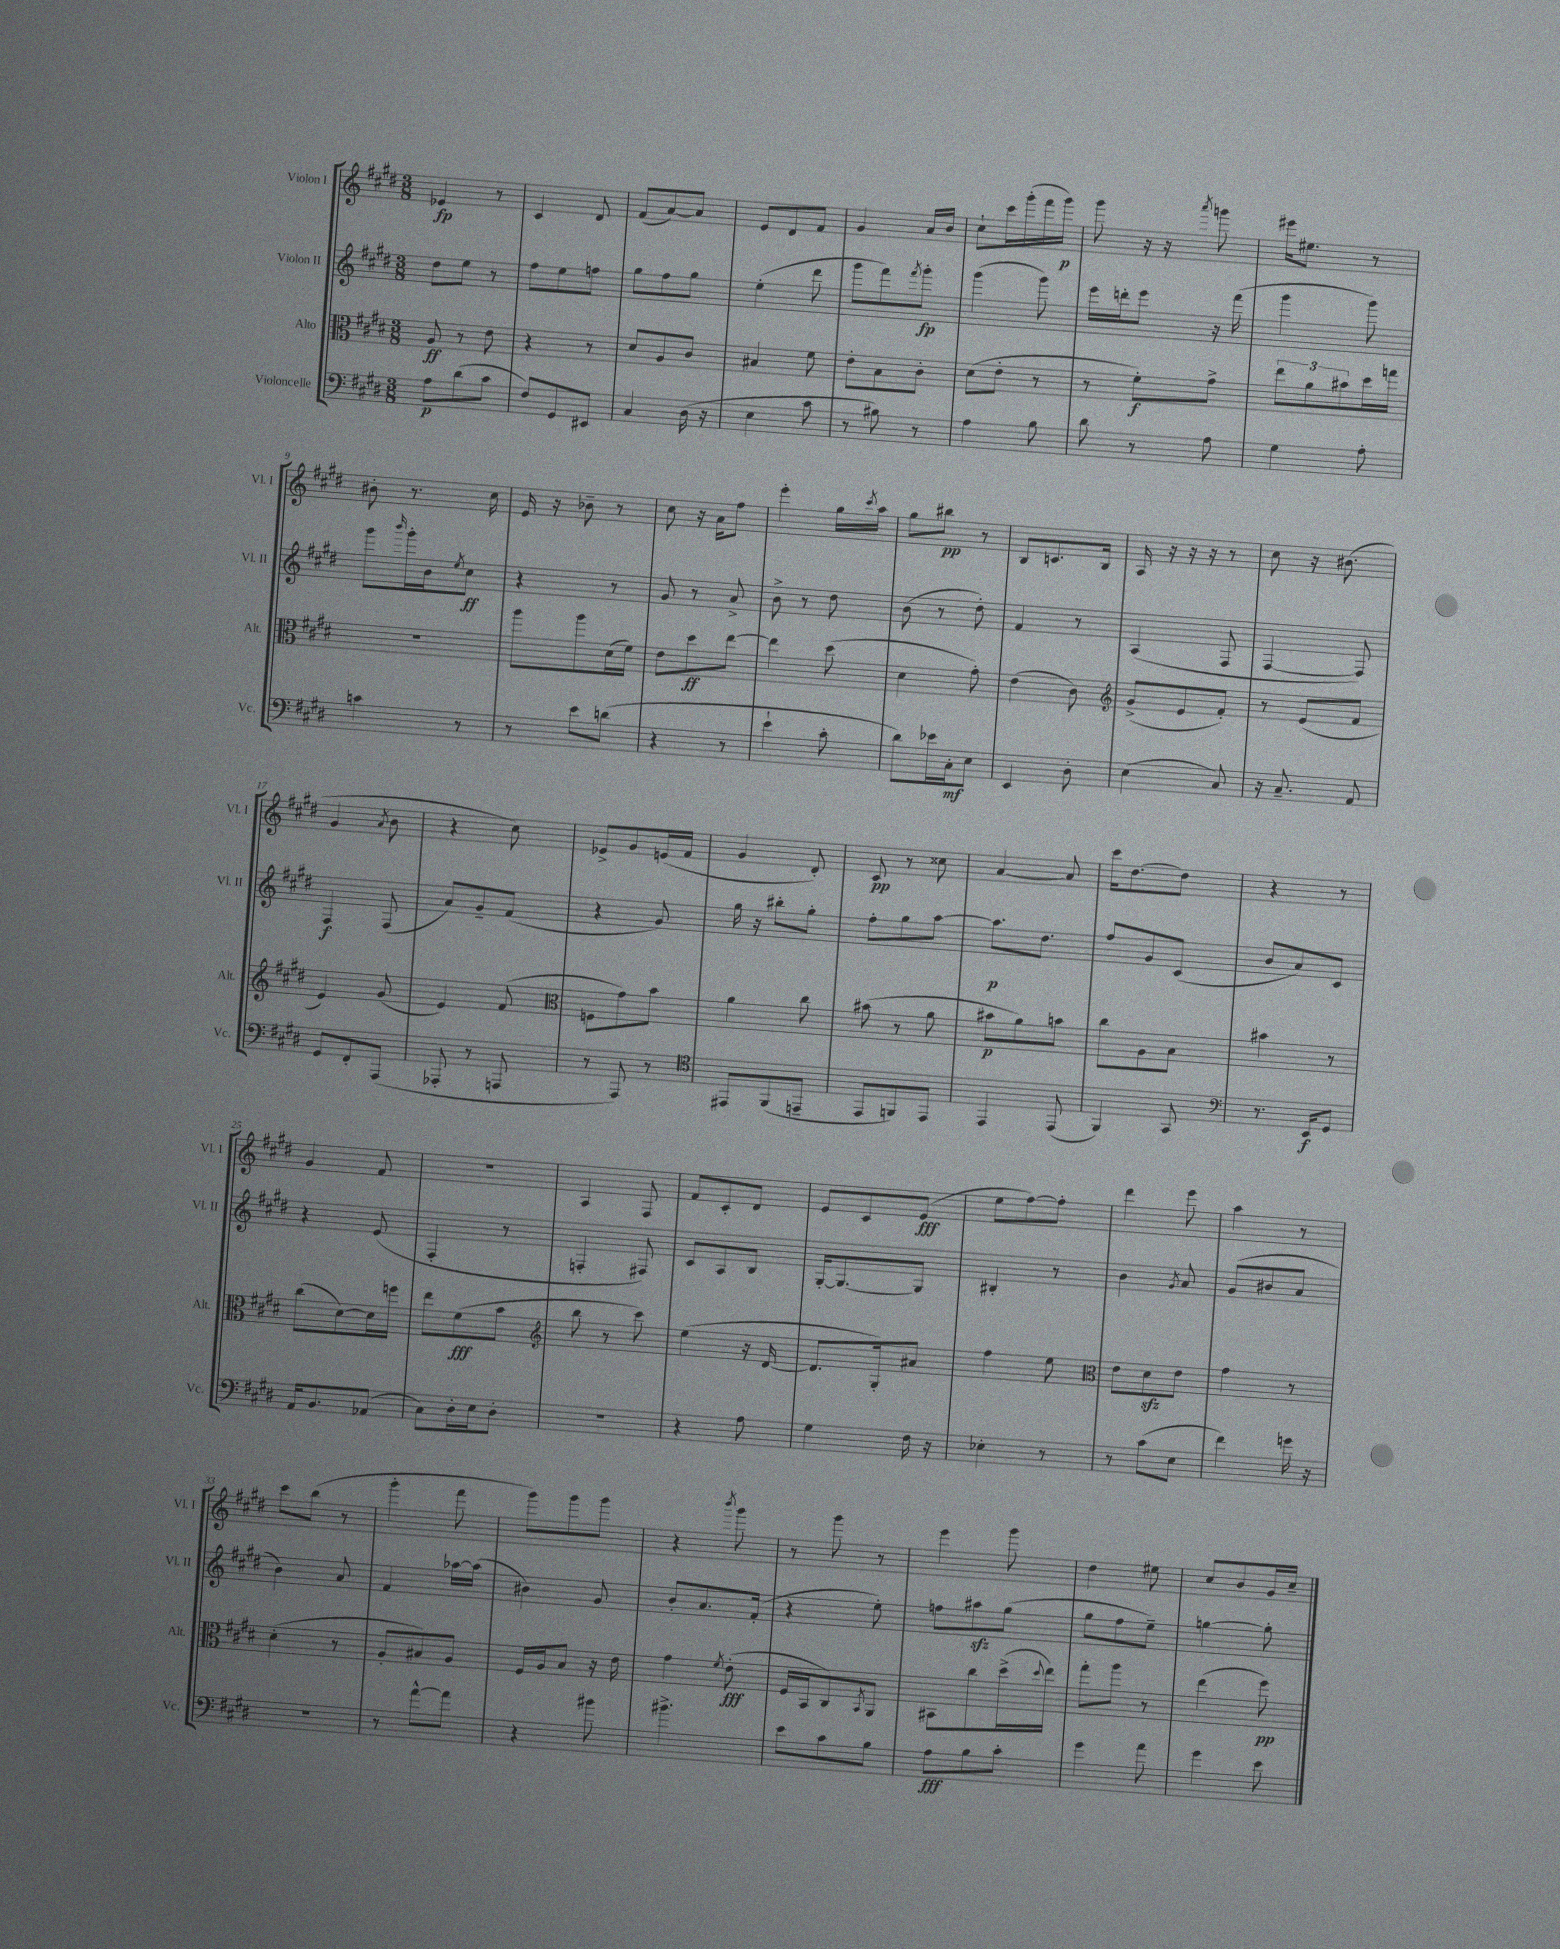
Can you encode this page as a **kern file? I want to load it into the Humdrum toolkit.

**kern	**dynam	**kern	**dynam	**kern	**dynam	**kern	**dynam
*part4	*part4	*part3	*part3	*part2	*part2	*part1	*part1
*staff4	*staff4	*staff3	*staff3	*staff2	*staff2	*staff1	*staff1
*I"Violoncelle	*	*I"Alto	*	*I"Violon II	*	*I"Violon I	*
*I'Vc.	*	*I'Alt.	*	*I'Vl. II	*	*I'Vl. I	*
*clefF4	*	*clefC3	*	*clefG2	*	*clefG2	*
*k[f#c#g#d#]	*	*k[f#c#g#d#]	*	*k[f#c#g#d#]	*	*k[f#c#g#d#]	*
*M3/8	*	*M3/8	*	*M3/8	*	*M3/8	*
=1	=1	=1	=1	=1	=1	=1	=1
8A\L	p	8A/	ff	8dd#\L	.	4e-X/	fp
(8d#\	.	8r	.	8ee\J	.	.	.
8c#\J	.	8e\	.	8r	.	8r	.
=2	=2	=2	=2	=2	=2	=2	=2
8F#/L)	.	4r	.	8ff#\L	.	4c#/	.
8GG#/	.	.	.	8ee\	.	.	.
8EE#X/J	.	8r	.	8ffn\J	.	8d#/	.
=3	=3	=3	=3	=3	=3	=3	=3
4C#/	.	8d#/L	.	8gg#\L	.	(8f#/L	.
.	.	8A/	.	8ff#\	.	[8a/)	.
(16D#\	.	8c#/J	.	8gg#\J	.	8a/J]	.
16r	.	.	.	.	.	.	.
=4	=4	=4	=4	=4	=4	=4	=4
4E\	.	4B#X/	.	(4ee'\	.	8e/L	.
.	.	.	.	.	.	8d#/	.
8c#\	.	8f#\	.	8ddd#\	.	8f#/J	.
=5	=5	=5	=5	=5	=5	=5	=5
8r	.	8e'\L	.	8ggg#\L	.	4g#/	.
8B#X\)	.	8B\	.	8fff#\)	.	.	.
.	.	.	.	8qfff#/	.	.	.
8r	.	8c#'\J	.	8ggg#'\J	fp	16a/LL	.
.	.	.	.	.	.	16b/JJ	.
=6	=6	=6	=6	=6	=6	=6	=6
4A\	.	(8d#\L	.	(4ggg#\	.	8cc#`\L	.
.	.	8e'\J	.	.	.	16ccc#\L	.
.	.	.	.	.	.	(16ggg#'\	.
8B\	.	8r	.	8ggg#\)	.	16fff#\	.
.	.	.	.	.	.	16ggg#\JJ)	p
=7	=7	=7	=7	=7	=7	=7	=7
8d#\	.	8r	.	16eee\LL	.	8ggg#\	.
.	.	.	.	16dddn'\J	.	.	.
8r	.	8f#'\L)	f	8eee\J	.	16r	.
.	.	.	.	.	.	16r	.
.	.	.	.	.	.	8qaaa/	.
8A\	.	8g#^\J	.	16r	.	8gggn\	.
.	.	.	.	(16fff#\	.	.	.
=8	=8	=8	=8	=8	=8	=8	=8
4G#\	.	12ee\L	.	4ggg#\	.	16eee#X\KL	.
.	.	.	.	.	.	8.ee#X\J	.
.	.	12a\	.	.	.	.	.
.	.	12b#X\	.	.	.	.	.
8A'\	.	16dd#\L	.	8ggg#\)	.	8r	.
.	.	16ggn\JJ	.	.	.	.	.
!!LO:LB:g=z
=9	=9	=9	=9	=9	=9	=9	=9
4cn\	.	4.r	.	8ggg#\L	.	8b#X'\	.
.	.	.	.	16qqbbb/	.	.	.
.	.	.	.	16ggg#'\L	.	8.r	.
.	.	.	.	16b\J	.	.	.
.	.	.	.	8qee/	.	.	.
8r	.	.	.	8cc#\J	ff	.	.
.	.	.	.	.	.	16cc#\	.
=10	=10	=10	=10	=10	=10	=10	=10
8r	.	8aa\L	.	4r	.	16e/	.
.	.	.	.	.	.	16r	.
8e\L	.	8aa\	.	.	.	8b-X~\	.
(8dn\J	.	(16d#\L	.	8r	.	8r	.
.	.	16f#\JJ)	.	.	.	.	.
=11	=11	=11	=11	=11	=11	=11	=11
4r	.	8e\L	.	8g#/	.	8cc#\	.
.	.	8dd#\	ff	8r	.	16r	.
.	.	.	.	.	.	16a\KL	.
8r	.	[8ee\J	.	8a^/	.	8ff#\J	.
=12	=12	=12	=12	=12	=12	=12	=12
4e`\	.	4ee\]	.	8b^\	.	4eee'\	.
.	.	.	.	8r	.	.	.
8c#'\	.	(8dd#\	.	8dd#\	.	16gg#\LL	.
.	.	.	.	.	.	8qccc#/	.
.	.	.	.	.	.	16aa\JJ	.
=13	=13	=13	=13	=13	=13	=13	=13
8d#\L)	.	4d#\	.	(8b\	.	8gg#\L	.
16e-X\L	.	.	.	8r	.	8bb#X\J	pp
16C#'\J	mf	.	.	.	.	.	.
8E\J	.	8g#'\)	.	8dd#'\)	.	8r	.
=14	=14	=14	=14	=14	=14	=14	=14
4EE/	.	(4e\	.	4f#/	.	8B/L	.
.	.	.	.	.	.	8.cn/	.
8D#'\	.	8c#\)	.	8r	.	.	.
.	.	.	.	.	.	16B/Jk	.
=15	=15	=15	=15	=15	=15	=15	=15
*	*	*clefG2	*	*	*	*	*
(4E\	.	(8g#^/L	.	(4A/	.	16A/	.
.	.	.	.	.	.	16r	.
.	.	8e/	.	.	.	16r	.
.	.	.	.	.	.	16r	.
8C#/)	.	8f#'/J)	.	8F#/	.	8r	.
=16	=16	=16	=16	=16	=16	=16	=16
16r	.	8r	.	[4F#/	.	8cc#\	.
8.C#~/	.	.	.	.	.	.	.
.	.	(8e/L	.	.	.	16r	.
.	.	.	.	.	.	(8.b#X\	.
8AA/	.	8f#/J	.	8F#/])	.	.	.
!!LO:LB:g=z
=17	=17	=17	=17	=17	=17	=17	=17
8GG#/L	.	4e/)	.	4F#/	f	4g#/	.
8FF#'/	.	.	.	.	.	.	.
.	.	.	.	.	.	8qa/	.
(8AAA/J	.	(8g#/	.	(8F#/	.	8b\	.
=18	=18	=18	=18	=18	=18	=18	=18
8AAA-X'/	.	4e/)	.	8a/L)	.	4r	.
8r	.	.	.	8g#~/	.	.	.
8AAAn/	.	(8f#/	.	(8f#/J	.	8cc#\)	.
=19	=19	=19	=19	=19	=19	=19	=19
*	*	*clefC3	*	*	*	*	*
8r	.	8Fn\L	.	4r	.	8e-X^/L	.
8AAA/)	.	8g#\)	.	.	.	8g#/	.
8r	.	8b\J	.	8g#/)	.	(16en/L	.
.	.	.	.	.	.	16f#/JJ	.
=20	=20	=20	=20	=20	=20	=20	=20
*clefC4	*	*	*	*	*	*	*
8EE#X/L	.	4a\	.	16gg#\	.	4g#/	.
.	.	.	.	16r	.	.	.
(8FF#/	.	.	.	8bb#X'\L	.	.	.
8EEn~/J	.	8cc#\	.	8gg#'\J	.	8d#'/)	.
=21	=21	=21	=21	=21	=21	=21	=21
8EE/L	.	(8b#X\	.	8ff#'\L	.	8c#/	pp
8FFn/)	.	8r	.	8gg#\	.	8r	.
8EE/J	.	8a\	.	[8aa\J	.	8cc##X\	.
=22	=22	=22	=22	=22	=22	=22	=22
4EE/	.	8b#X\L	p	8.aa\L]	p	[4a/	.
.	.	8a\)	.	.	.	.	.
.	.	.	.	8.dd#\J	.	.	.
(8EE/	.	8bn\J	.	.	.	8a/]	.
=23	=23	=23	=23	=23	=23	=23	=23
4FF#/)	.	8cc#\L	.	8ff#/L	.	16ccc#\KL	.
.	.	.	.	.	.	[8.dd#\	.
.	.	8A\	.	8g#/	.	.	.
8GG#/	.	8B\J	.	(8c#/J	.	8dd#\J]	.
=24	=24	=24	=24	=24	=24	=24	=24
*clefF4	*	*	*	*	*	*	*
8.r	.	4b#X\	.	8b/L	.	4r	.
.	.	.	.	8a/)	.	.	.
16EE/KL	f	.	.	.	.	.	.
8GG#/J	.	8r	.	8c#/J	.	8r	.
!!LO:LB:g=z
=25	=25	=25	=25	=25	=25	=25	=25
16AA/KL	.	(8cc#\L	.	4r	.	4g#/	.
8.BB/	.	.	.	.	.	.	.
.	.	[8d#\)	.	.	.	.	.
(8AA-X/J	.	16d#\L]	.	(8e/	.	8f#/	.
.	.	16ffn\JJ	.	.	.	.	.
=26	=26	=26	=26	=26	=26	=26	=26
8C#\L)	.	8ee\L	.	4F#'/	.	4.r	.
16D#'\L	.	(8f#\	fff	.	.	.	.
16E\J	.	.	.	.	.	.	.
8D#'\J	.	8b\J	.	8r	.	.	.
=27	=27	=27	=27	=27	=27	=27	=27
*	*	*clefG2	*	*	*	*	*
4.r	.	8bb\	.	4Fn'/	.	4A/	.
.	.	8r	.	.	.	.	.
.	.	8ccc#\)	.	8F#X/)	.	8F#/	.
=28	=28	=28	=28	=28	=28	=28	=28
4r	.	(4ee\	.	8c#/L	.	8f#/L	.
.	.	.	.	8A/	.	8c#'/	.
8A\	.	16r	.	8B/J	.	8d#/J	.
.	.	[16d#/	.	.	.	.	.
=29	=29	=29	=29	=29	=29	=29	=29
4G#\	.	8.d#/L]	.	[16G#'/KL	.	8e/L	.
.	.	.	.	8.G#/_	.	.	.
.	.	.	.	.	.	8c#/	.
.	.	16G#'/k)	.	.	.	.	.
16F#\	.	8a#X/J	.	8G#/J]	.	(8e/J	fff
16r	.	.	.	.	.	.	.
=30	=30	=30	=30	=30	=30	=30	=30
4E-X'\	.	4ff#\	.	4B#X'/	.	8ee\L	.
.	.	.	.	.	.	[8ff#\)	.
8r	.	8ee\	.	8r	.	8ff#'\J]	.
=31	=31	=31	=31	=31	=31	=31	=31
*	*	*clefC3	*	*	*	*	*
8r	.	8e\L	.	4b\	.	4ddd#\	.
(8c#\L	.	8d#zz\	.	.	.	.	.
.	.	.	.	8qg#/	.	.	.
8E\J	.	8e\J	.	8a/	.	8eee\	.
=32	=32	=32	=32	=32	=32	=32	=32
4f#\)	.	4g#\	.	(8g#/L	.	4aa\	.
.	.	.	.	8b#X/	.	.	.
16gn\	.	8r	.	8a/J	.	8r	.
16r	.	.	.	.	.	.	.
!!LO:LB:g=z
=33	=33	=33	=33	=33	=33	=33	=33
4.r	.	(4d#'\	.	4b\)	.	8ccc#\L	.
.	.	.	.	.	.	(8bb\J	.
.	.	8r	.	8a/	.	8r	.
=34	=34	=34	=34	=34	=34	=34	=34
8r	.	8A'/L	.	4f#/	.	4ggg#'\	.
[8a^^\L	.	8B#X/)	.	.	.	.	.
8a\J]	.	8A/J	.	[16aa-X\LL	.	8fff#\	.
.	.	.	.	(16aa-\JJ]	.	.	.
=35	=35	=35	=35	=35	=35	=35	=35
4r	.	16F#/LL	.	4b#X\)	.	8ggg#\L)	.
.	.	16A/J	.	.	.	.	.
.	.	8B/J	.	.	.	8ggg#\	.
8b#X\	.	16r	.	8g#/	.	8ggg#\J	.
.	.	16e\	.	.	.	.	.
=36	=36	=36	=36	=36	=36	=36	=36
4.b#X^\	.	4g#\	.	8b'/L	.	4r	.
.	.	.	.	8.a/	.	.	.
.	.	8qf#/	.	.	.	8qbbb/	.
.	.	(8e'\	fff	.	.	8ggg#\	.
.	.	.	.	(16f#'/Jk	.	.	.
=37	=37	=37	=37	=37	=37	=37	=37
8e\L	.	16F#/LL	.	4r	.	8r	.
.	.	16BB/J	.	.	.	.	.
8c#\	.	8C#/)	.	.	.	8ggg#\	.
.	.	8qBB/	.	.	.	.	.
8B\J	.	8AA/J	.	8ee'\)	.	8r	.
=38	=38	=38	=38	=38	=38	=38	=38
8A\L	fff	8BB#X\L	.	8ffn\L	.	4eee\	.
8B\	.	8cc#\	.	8aa#Xzz\	.	.	.
8c#'\J	.	(16dd#^\L	.	(8gg#\J	.	8ggg#\	.
.	.	8qqdd#/	.	.	.	.	.
.	.	16ee\JJ)	.	.	.	.	.
=39	=39	=39	=39	=39	=39	=39	=39
4g#\	.	8gg#'\L	.	8gg#\L	.	4dd#\	.
.	.	8aa\J	.	8ff#\	.	.	.
8a\	.	8r	.	8ee~\J)	.	8ee#X\	.
=40	=40	=40	=40	=40	=40	=40	=40
4g#\	.	(4ee\	.	[4ggn\	.	8cc#/L	.
.	.	.	.	.	.	8b/	.
8e\	.	8ff#\)	pp	8gg'\]	.	16g#/L	.
.	.	.	.	.	.	16cc#~/JJ	.
==	==	==	==	==	==	==	==
*-	*-	*-	*-	*-	*-	*-	*-
